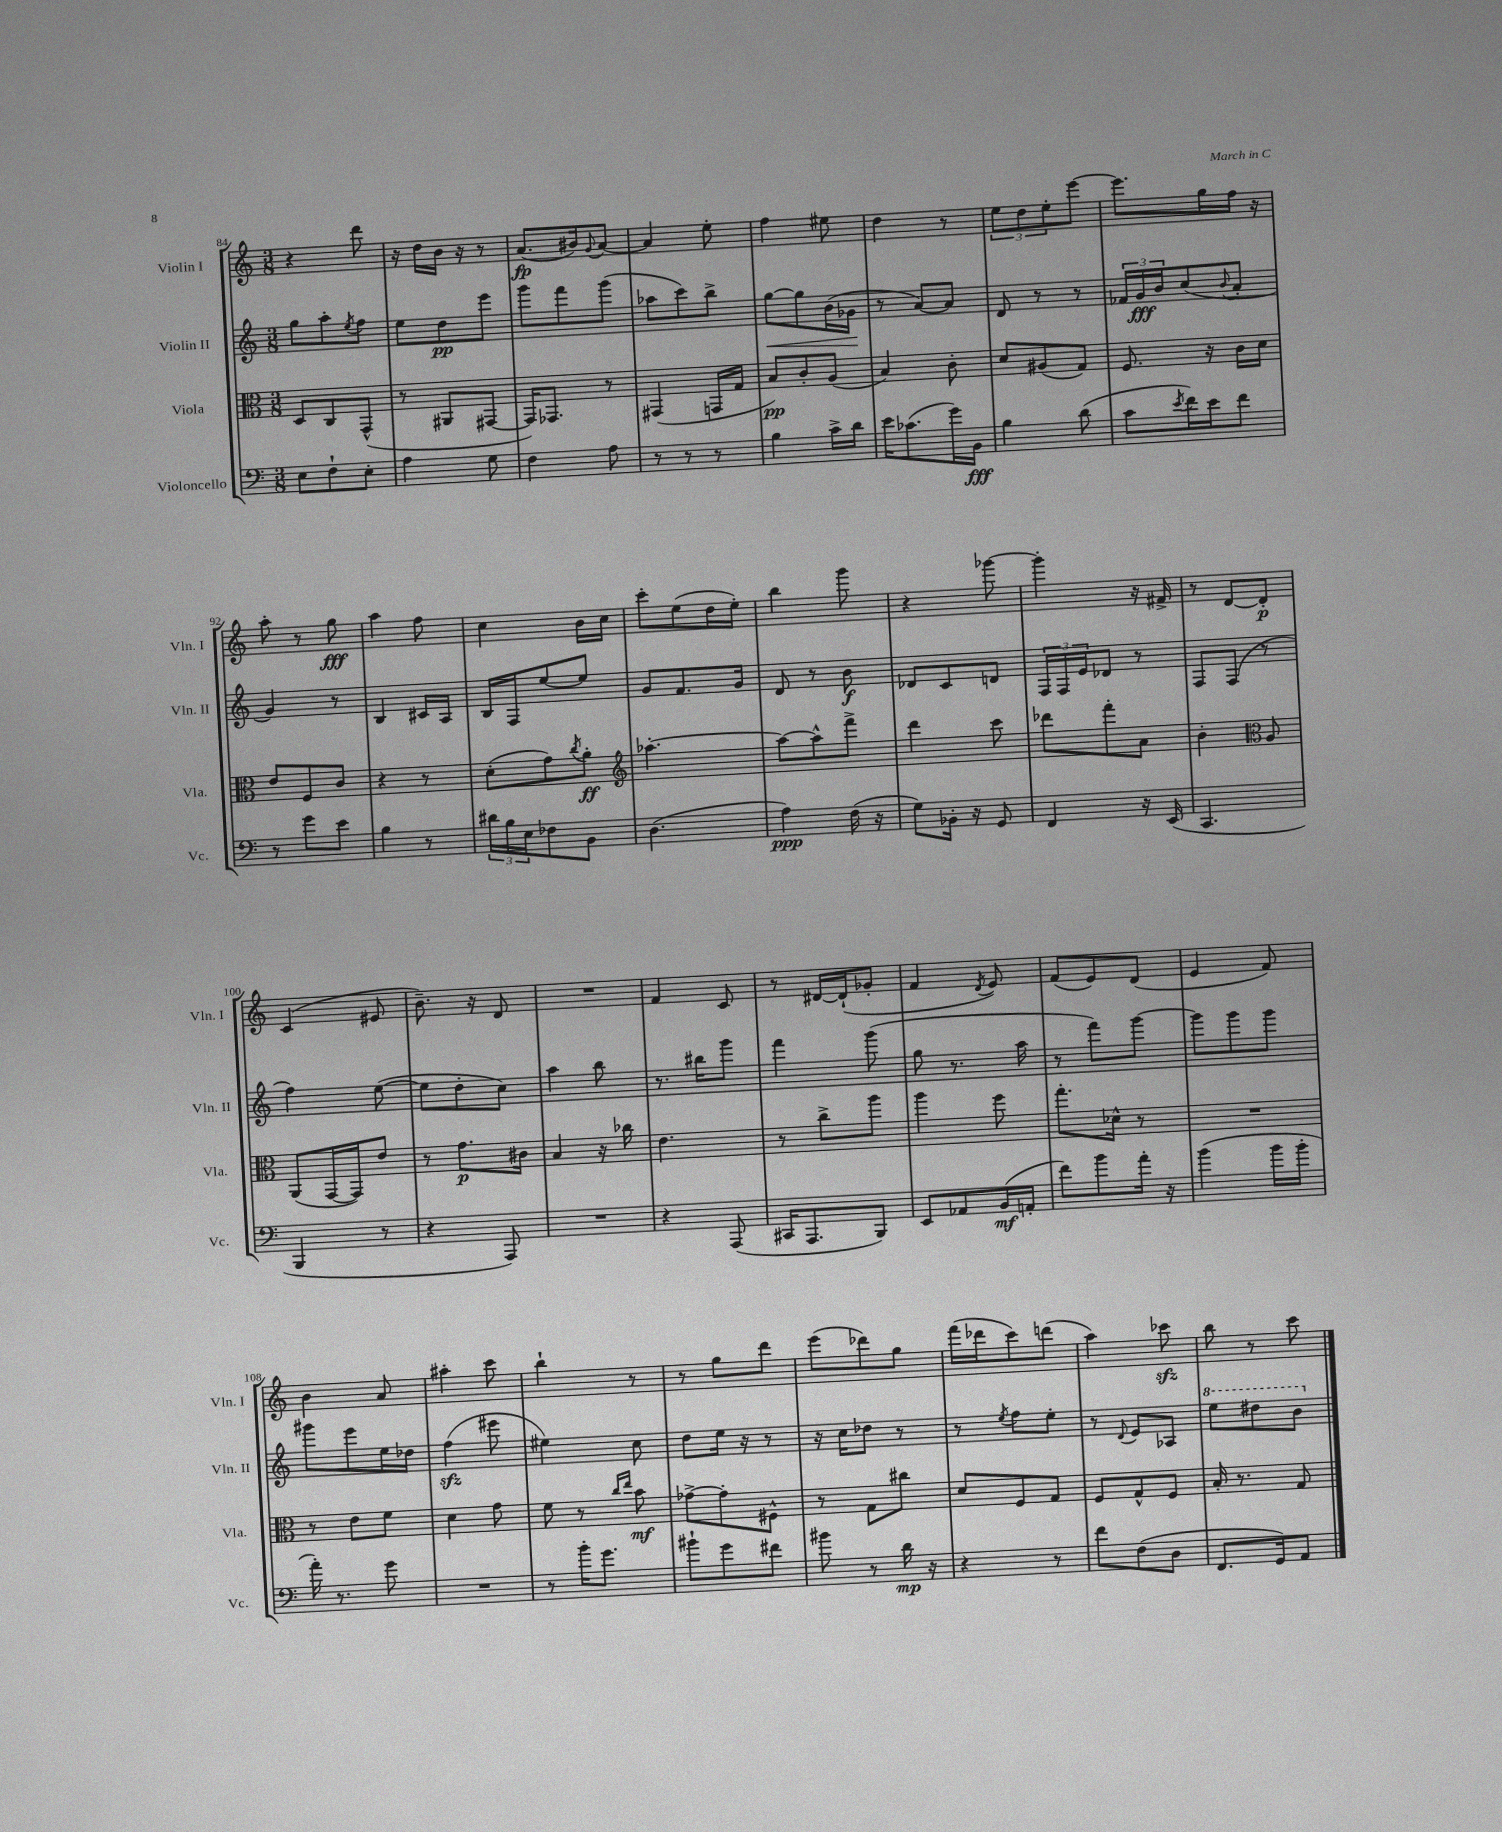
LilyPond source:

<<
\new StaffGroup <<
\new Staff = "s0" \with { instrumentName = "Violin I" shortInstrumentName = "Vln. I" } {
    \clef treble \key c \major \numericTimeSignature \time 3/8
    r4 d'''8 |
    r16 d''16 b'16 r16 r8 |
    a'8.\fp( bis'16) \appoggiatura { g'8 } a'8~ |
    a'4 e''8-. |
    f''4 eis''8 |
    d''4 r8 |
    \tuplet 3/2 { e''8 d''8 e''8-. } e'''8~ |
    e'''8. g''16 f''16 r16 |
    a''8-. r8 g''8\fff |
    a''4 f''8 |
    c''4 b'16 c''16 |
    c'''8-. e''8( d''16 e''16-.) |
    b''4 g'''8 |
    r4 ges'''8~ |
    ges'''4-. r16 fis'16-> |
    r8 d'8~ d'8-.\p |
    c'4( eis'8 |
    b'8.--) r16 d'8 |
    R4. |
    f'4 c'8 |
    r8 dis'16~ dis'16-!( ges'8-. |
    f'4 \acciaccatura { d'8 } e'8) |
    f'8( e'8) d'8( |
    e'4 f'8) |
    b'4 a'8 |
    ais''4-. c'''8 |
    b''4-! r8 |
    r8 g''8 d'''8 |
    e'''8( des'''8) g''8 |
    f'''16( des'''16 c'''8) d'''8( |
    a''4) ces'''8\sfz |
    b''8 r8 c'''8 \bar "|." |
}
\new Staff = "s1" \with { instrumentName = "Violin II" shortInstrumentName = "Vln. II" } {
    \clef treble \key c \major \numericTimeSignature \time 3/8
    g''8 a''8-. \acciaccatura { e''8 } f''8 |
    e''8 d''8\pp e'''8 |
    g'''8 f'''8 g'''8( |
    aes''8 c'''8) b''8-> |
    g''8~\< g''8 b'16( ges'16\! |
    r8 a'8~) a'8 |
    d'8 r8 r8 |
    \tuplet 3/2 { fes'16 g'16\fff b'16 } c''8( \appoggiatura { b'8 } a'8-. |
    g'4) r8 |
    b4 cis'16 a16 |
    b16 f16 e''8~ e''8 |
    g'8 f'8. g'16 |
    d'8 r8 b'8\f |
    des'8 c'8 d'8 |
    \tuplet 3/2 { f16 f16 e'16 } des'8 r8 |
    f8 f8( r8 |
    f''4) e''8~( |
    e''8 d''8-. c''8) |
    a''4 b''8 |
    r8. bis''16 g'''8 |
    f'''4 g'''8( |
    g''8 r8. a''16 |
    r8 f'''8) g'''8~ |
    g'''8 g'''8 g'''8 |
    gis'''8 e'''8 e''16 des''16 |
    f''4\sfz( eis'''8 |
    eis''4) c''8 |
    d''8 e''16 r16 r8 |
    r16 c''16 des''8 r8 |
    r8 \acciaccatura { e''8 } f''8 e''8-. |
    r8 \appoggiatura { d'8 } e'8 aes8 |
    \ottava #1 e'''8 dis'''8 b''8 \ottava #0 \bar "|." |
}
\new Staff = "s2" \with { instrumentName = "Viola" shortInstrumentName = "Vla." } {
    \clef alto \key c \major \numericTimeSignature \time 3/8
    d8 c8 g,8-^( |
    r8 ais,8 gis,8~ |
    gis,16) ges,8. r8 |
    gis,4( g,16 g16 |
    b8\pp) c'8-. a8( |
    b4) c'8-. |
    d'8 ais8( g8) |
    f8. r16 c'16 d'16 |
    e'8 f8 c'8 |
    r4 r8 |
    d'8-.( g'8) \acciaccatura { c''8 } a'8-.\ff |
    \clef treble aes''4.~-. |
    aes''8~ aes''8-^ f'''8-> |
    d'''4 c'''8 |
    des'''8 f'''8-. a'8 |
    b'4-. \clef alto a8 |
    a,8( g,16~ g,16) e'8 |
    r8 g'8.\p cis'16 |
    b4 r16 ces''16 |
    e'4. |
    r8 c''8-> a''8 |
    a''4 f''8 |
    g''8.-. des'16-^ r8 |
    R4. |
    r8 e'8 f'8 |
    d'4 g'8 |
    f'8 r8 \grace { c''16 e''16 } b'8\mf |
    ges'8~-> ges'8-. fis8-^ |
    r8 g8 cis''8 |
    d'8 f8 g8 |
    f8 g8-^ f8 |
    b16-. r8. g8 \bar "|." |
}
\new Staff = "s3" \with { instrumentName = "Violoncello" shortInstrumentName = "Vc." } {
    \clef bass \key c \major \numericTimeSignature \time 3/8
    e8 f8-! e8-. |
    a4 g8 |
    f4 a8 |
    r8 r8 r8 |
    b4 c'16-> d'16 |
    e'16 ces'8.( g'16) b,16\fff |
    b4 d'8( |
    c'8 \acciaccatura { e'8 } f'16) e'16 f'8 |
    r8 g'8 e'8 |
    b4 r8 |
    \tuplet 3/2 { dis'16 b16 e16 } fes8 b,8 |
    d4.( |
    a4\ppp) f16( r16 |
    g8) bes,16-. r16 g,8 |
    f,4 r16 e,16( |
    c,4. |
    b,,4 r8 |
    r4 a,,8) |
    R4. |
    r4 a,,8( |
    cis,16 a,,8. b,,8) |
    e,8 aes,8 b,16\mf( a,16-. |
    f'8) b'8 a'16-. r16 |
    b'4( b'16 b'16-. |
    a'16-.) r8. g'8 |
    R4. |
    r8 b'16-. g'8. |
    bis'8-! g'8 fis'8 |
    bis'8 r8 d'16\mp r16 |
    r4 r8 |
    f'8 f8( d8 |
    f,8. g,16) a,8 \bar "|." |
}
>>
>>
\layout { \context { \Score currentBarNumber = #84 } }
